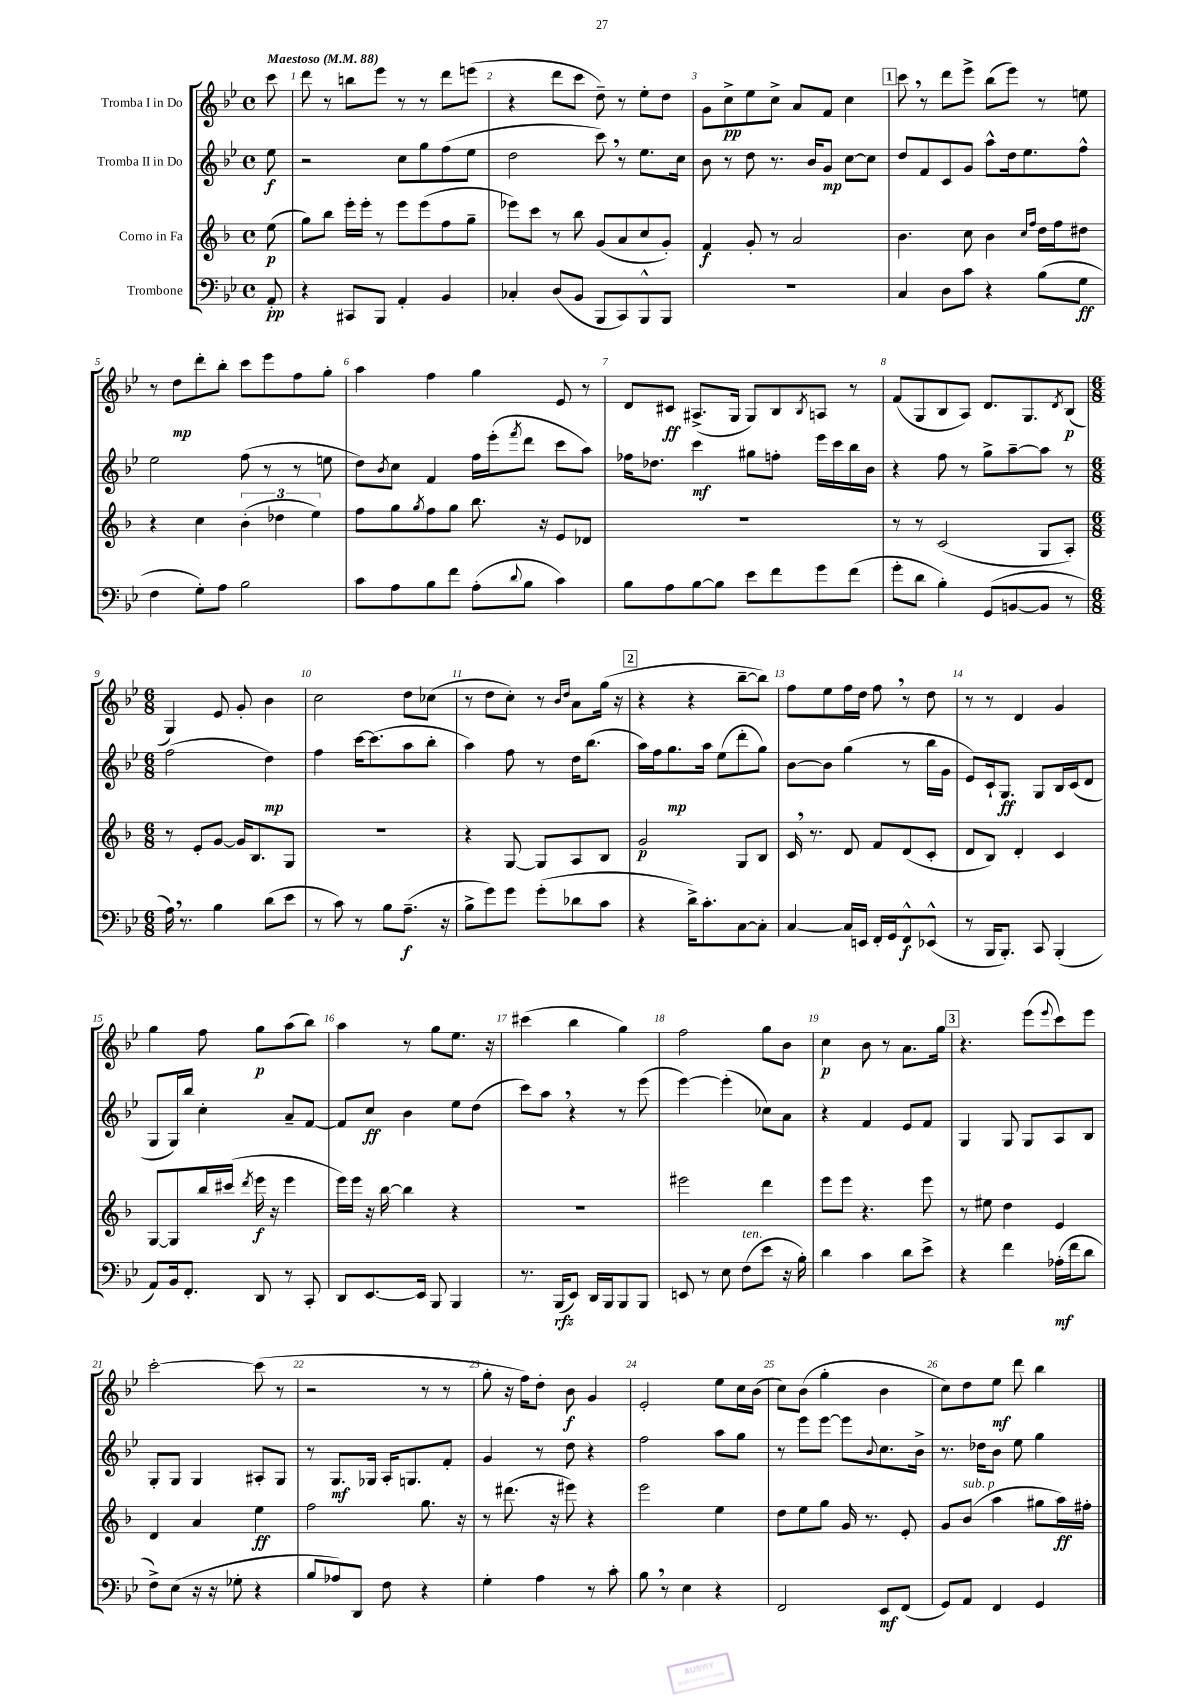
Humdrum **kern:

**kern	**kern	**kern	**kern
*staff4	*staff3	*staff2	*staff1
*clefF4	*clefG2	*clefG2	*clefG2
*k[b-e-]	*k[b-]	*k[b-e-]	*k[b-e-]
*M4/4	*M4/4	*M4/4	*M4/4
*met(c)	*met(c)	*met(c)	*met(c)
*MM88	*MM88	*MM88	*MM88
8AA'/	(8ee\	8ee-\	8ccc\
=	=	=	=
4r	8gg\L)	2r	8ddd\
.	8bb-\J	.	8r
8CC#/L	16eee'\LL	.	8bb\L
.	16eee'\JJ	.	.
8BBB-/J	8r	.	8eee-\J
4AA'/	8eee\L	8cc\L	8r
.	(8eee\	8gg\	8r
4BB-/	8ff\	(8ff\	8ddd\L
.	8gg~\J	8ee-\J	(8eee\J
=	=	=	=
4C-'/	8eee-\L)	2dd\	4r
.	8ccc\J	.	.
(8D/L	8r	.	8ddd\L
8BB-/J	8bb-\	.	8ccc\J
8BBB-/L	(8g/L	8ccc\)	8dd~\)
8CC/)	8a/	8r	8r
8BBB-^^/	8cc/	8.ee-\L	8ee-'\L
8BBB-/J	8g'/J)	.	8dd\J
.	.	16cc\Jk	.
=	=	=	=
1r	4f/	8b-\	8g\L
.	.	8r	8cc^\
.	8g'/	8dd\	8ee-\
.	8r	8.r	8cc^\J
.	2a/	.	8a/L
.	.	16b-/LK	.
.	.	8g/J	8f/J
.	.	[8cc\L	4cc\
.	.	8cc\]J	.
=	=	=	=
4C/	4.b-\	8dd/L	8ccc\
.	.	8f/	8r
8D\L	.	8c/	8ddd\L
8c\J	8cc\	8g/J	8eee-^\J
4r	4b-\	8aa^^\L	(8bb-\L
.	.	16dd\k	8eee-\J)
.	.	8.ee-\	.
.	16qqcc/LL	.	.
.	16qqff/JJ	.	.
(8B-\L	16dd\LL	.	8r
.	16ff\J	.	.
8G\J	8dd#\J	8ff^^\J	8ee\
=	=	=	=
4F\	4r	2ee-\	8r
.	.	.	8dd\L
8G'\L)	4cc\	.	8ddd'\
8A\J	.	.	8bb-'\J
2B-\	(6b-'\	(8ff\	8ccc\L
.	.	8r	8eee-\
.	6dd-\	.	.
.	.	8r	8ff\
.	6ee\)	.	.
.	.	8ee\	8gg'\J
=	=	=	=
8c\L	8ff\L	8dd\L)	4aa\
.	.	8qb-/	.
8A\	8gg\	8cc\J	.
.	8qgg/	.	.
8B-\	8ff\	4f/	4ff\
8f\J	8gg\J	.	.
(8A'\L	8.bb-\	16ff\LL	4gg\
.	.	(16eee-'\J	.
8qqd/	.	8qfff/	.
8B-\J	.	8ddd\J	.
.	16r	.	.
4c\)	8e/L	8ccc\L	8e-/
.	8d-/J	8aa\J)	8r
=	=	=	=
8B-\L	1r	16ff-\LK	8d/L
.	.	8.dd-\J	.
8A\	.	.	8c#/J
[8B-\	.	4ccc\	(8.A#^/L
8B-\]J	.	.	.
.	.	.	16G/Jk
8e-\L	.	8gg#\L	8G/L)
8f\	.	8ff'\J	8B-/
.	.	.	8qB-/
8g\	.	16eee-\LL	8A/J
.	.	16ccc\	.
(8f\J	.	16bb-\	8r
.	.	16b-\JJ	.
=	=	=	=
8g'\L	8r	4r	(8f/L
8d\J	8r	.	8G/
4B-'\)	(2c/	8ff\	8B-/
.	.	8r	8A/J)
(8GG/L	.	8gg^\L	8.d/L
[8BB/	.	[8aa~\	.
.	.	.	8.G/
8BB/]J	8G/L	8aa\]J	.
.	.	.	8qd/
8r	8A'/J)	8r	(8B-/J
=	=	=	=
*M6/8	*M6/8	*M6/8	*M6/8
16A\)	8r	(2ff\	4G/)
8.r	.	.	.
.	8e'/L	.	.
4B-\	[8g/J	.	8e-/
.	16g/]LK	.	8g'/
.	8.B-/	.	.
(8d\L	.	4dd\)	4b-\
8e-\J	8G/J	.	.
=	=	=	=
8r	2.r	4ff\	2cc\
8c\)	.	.	.
8r	.	[16ccc\LK	.
.	.	(8.ccc\]	.
8B-\L	.	.	.
(8.A~\J	.	8aa\	8dd\L
.	.	8bb-'\J	(8cc-\J
16r	.	.	.
=	=	=	=
8B-^\L	4r	4aa\)	8r
8g\)	.	.	8dd\L
8g\J	[8G/	8ff\	8cc'\J)
(8g'\L	8G/]L	8r	8r
.	.	.	16qqb-/LL
.	.	.	16qqdd/JJ
8d-\	8A/	16dd\LK	8a\L
.	.	(8.bb-\J	.
8c\J	8B-/J	.	(16gg\Jk
.	.	.	16r
=	=	=	=
4r	2g/	16aa\LL)	4r
.	.	16ff\J	.
.	.	8.gg\	.
16d^\LK)	.	.	4r
8.c'\	.	16aa\Jk	.
.	.	(8ee-\L	.
[8C\	8G/L	8ddd'\	[8bb-~\L
8C'\]J	8B-/J	8gg\J)	8bb-\]J)
=	=	=	=
[4C/	16c/	[8b-\L	8ff\L
.	8.r	.	.
.	.	8b-\]J	8ee-\
16C/]LL	8d/	(4gg\	16ff\L
16EE/JJ	.	.	16dd\JJ
16FF'/LL	8f/L	.	8ff\
16GG/J	.	.	.
8FF^^/	(8d/	8r	8r
(8EE-^^/J	8c'/J	16bb-\LL	8dd\
.	.	16g\JJ	.
=	=	=	=
8r	8d/L	8e-/L)	8r
16BBB-/LK	8B-/J)	16c`/k	8r
8.BBB-'/J)	.	8.G/J	.
.	4d'/	.	4d/
8CC/	.	8G/L	.
(4BBB-'/	4c/	16B-/L	4g/
.	.	(16c/J	.
.	.	8d/J	.
=	=	=	=
8AA/L)	[8G/L	8G/L	4gg\
16BB-/k	8G/]	16G/L)	.
8.FF'/J	.	16bb-/JJ	.
.	16bb-/L	4cc'\	8ff\
.	(16ccc#/JJ	.	.
.	8qddd/	.	.
8DD/	16eee\	.	8gg\L
.	16r	.	.
8r	4eee\	8a~/L	(8aa\
8CC'/	.	[8f/J	8bb-\J)
=	=	=	=
8DD/L	16eee\LL)	8f/]L	4aa\
.	16eee\JJ	.	.
[8.EE-/	16r	8cc/J	.
.	[16bb-\	.	.
.	4bb-\]	4b-\	8r
16EE-/]Jk	.	.	.
8BBB-/	.	.	8gg\L
4BBB-/	4r	8ee-\L	8.ee-\J
.	.	(8dd\J	.
.	.	.	16r
=	=	=	=
8.r	2.r	8ccc\L)	(4ccc#\
.	.	8aa\J	.
(16BBB-/LK	.	.	.
8EE-/J)	.	4r	4bb-\
16DD/LL	.	.	.
16BBB-/J	.	.	.
8BBB-/	.	8r	4gg\)
8BBB-/J	.	(8eee-\	.
=	=	=	=
8EE/	2eee#\	[4eee-\)	2ff\
8r	.	.	.
8E-\	.	(4eee-'\]	.
(8F\L	.	.	.
8e-\J	4ddd\	8cc-\L)	8gg\L
16r	.	8a\J	8b-\J
16B-'\)	.	.	.
=	=	=	=
4d\	8eee\L	4r	4cc\
.	8eee\J	.	.
4c\	4.r	4f/	8b-\
.	.	.	8r
8d\L	.	8e-/L	8.a\L
8e-^\J	8eee\	8f/J	.
.	.	.	16gg\Jk
=	=	=	=
4r	8r	4G/	4.r
.	8ee#\	.	.
4f\	4dd\	8G/	.
.	.	8G/L	(8eee-\L
.	.	.	8qqeee-/
(16A-'\LL	4e/	8A/	8ccc\)
16f\J	.	.	.
8d\J	.	8B-/J	8eee-\J
=	=	=	=
8F^\L)	4d/	8G'/L	[2ccc'\
(8E-\J	.	8G/J	.
16r	4a/	4G/	.
16r	.	.	.
8G-'\	.	.	.
4r	4ee\	8A#'/L	(8ccc\]
.	.	8G/J	8r
=	=	=	=
8B-/L	2ff\	8r	2r
8A-/)	.	8.G/L	.
8DD/J	.	.	.
.	.	16G-/Jk	.
8F\	.	16A'/LK	.
.	.	8.G/	.
4r	8.gg\	.	8r
.	.	8f'/J	8r
.	16r	.	.
=	=	=	=
4G'\	8r	4g/	8gg'\
.	(8.ddd#\	.	16r
.	.	.	16ff\LK)
4A\	.	8r	8dd'\J
.	16r	.	.
.	8eee#\)	8dd\	8b-\
8r	4r	4r	4g/
8c'\	.	.	.
=	=	=	=
8B-\	2eee\	2ff\	2e-'/
8r	.	.	.
4E-\	.	.	.
4r	4ee\	8aa\L	8ee-\L
.	.	8gg\J	16cc\L
.	.	.	(16b-\JJ
=	=	=	=
2FF/	8dd\L	8r	8cc\L)
.	8ee\	8eee-\L	(8b-\J
.	8gg\J	[8eee-\J	4gg'\
.	16g/	8eee-\]L	.
.	8.r	.	.
.	.	8qqb-/	.
8EE-/L	.	8.cc\	4b-\
(8FF/J	8e'/	.	.
.	.	16b-^\Jk	.
=	=	=	=
8GG/L)	8g/L	8.r	8cc\L)
8AA/J	(8b-/J	.	8dd\
.	.	16dd-\LK	.
4FF/	4aa\	8b-\J	8ee-\J
.	.	8ee-\	8ddd\
4GG/	8gg#\L	4gg\	4bb-\
.	16aa\L)	.	.
.	16ff#'\JJ	.	.
==	==	==	==
*-	*-	*-	*-
